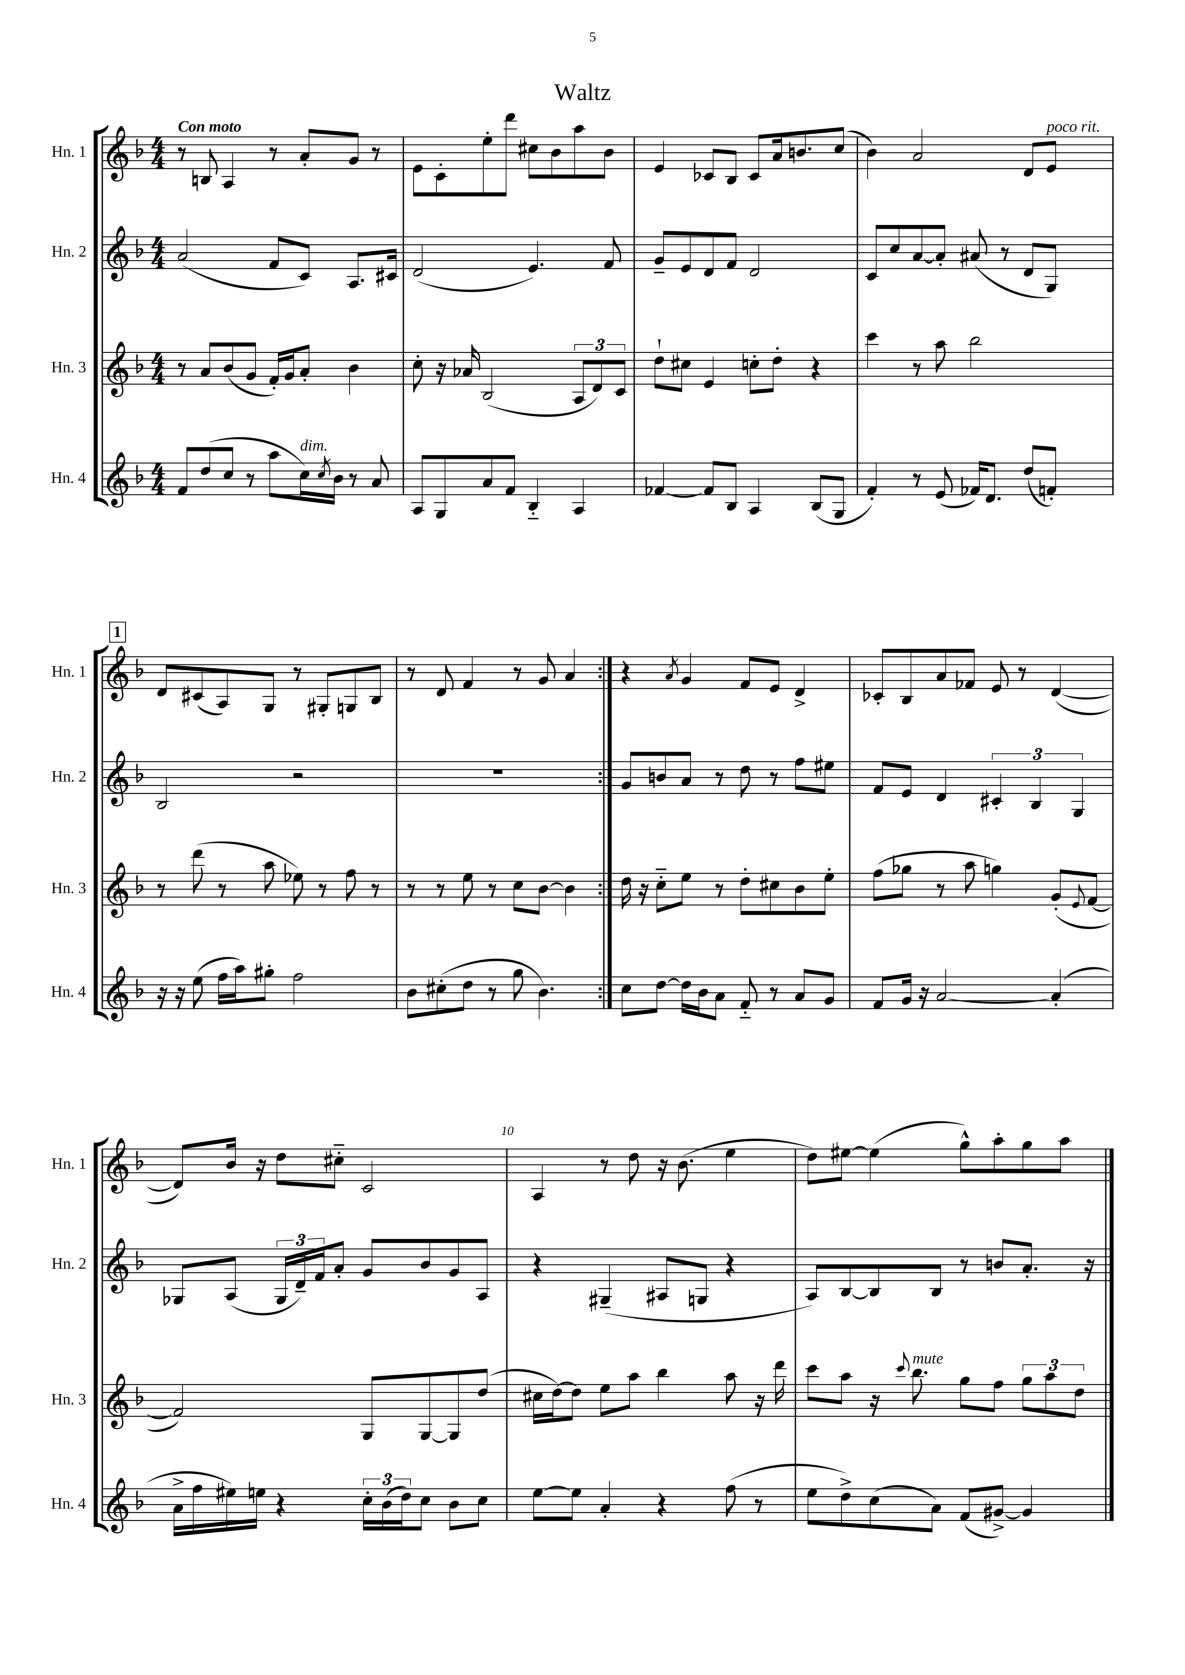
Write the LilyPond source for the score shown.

\header { title = "Waltz" }
<<
\new StaffGroup <<
\new Staff = "s0" \with { instrumentName = "Hn. 1" shortInstrumentName = "Hn. 1" } {
    \clef treble \key f \major \numericTimeSignature \time 4/4 \tempo "Con moto"
    \repeat volta 2 { r8 b8 a4 r8 a'8-. g'8 r8 |
    e'8 c'8-. e''8-. d'''8 cis''8 bes'8 a''8 bes'8 |
    e'4 ces'8 bes8 ces'8 a'16 b'8. c''8( |
    bes'4) a'2 d'8 e'8^\markup { \italic "poco rit." } |
    \mark \markup { \box "1" } d'8 cis'8( a8) g8 r8 gis8-. g8 bes8 |
    r8 d'8 f'4 r8 g'8 a'4 | }
    r4 \acciaccatura { a'8 } g'4 f'8 e'8 d'4-> |
    ces'8-. bes8 a'8 fes'8 e'8 r8 d'4~( |
    d'8) bes'16 r16 d''8 cis''8-_ c'2 |
    a4 r8 d''8 r16 bes'8.( e''4 |
    d''8) eis''8~ eis''4( g''8-^) a''8-. g''8 a''8 \bar "|." |
}
\new Staff = "s1" \with { instrumentName = "Hn. 2" shortInstrumentName = "Hn. 2" } {
    \clef treble \key f \major \numericTimeSignature \time 4/4
    \repeat volta 2 { a'2( f'8 c'8) a8. cis'16 |
    d'2( e'4.) f'8 |
    g'8-- e'8 d'8 f'8 d'2 |
    c'8 c''8 a'8~ a'8-. ais'8( r8 d'8 g8) |
    \mark \markup { \box "1" } bes2 r2 |
    R1 | }
    g'8 b'8 a'8 r8 d''8 r8 f''8 eis''8 |
    f'8 e'8 d'4 \tuplet 3/2 { cis'4-. bes4 g4 } |
    ges8 a8( \tuplet 3/2 { ges16 d'16--) f'16 } a'8-. g'8 bes'8 g'8 a8 |
    r4 gis4--( ais8 g8 r4 |
    a8) bes8~ bes8 bes8 r8 b'8 a'8.-. r16 \bar "|." |
}
\new Staff = "s2" \with { instrumentName = "Hn. 3" shortInstrumentName = "Hn. 3" } {
    \clef treble \key f \major \numericTimeSignature \time 4/4
    \repeat volta 2 { r8 a'8 bes'8( g'8 f'16-.) g'16 a'8-. bes'4 |
    c''8-. r16 aes'16 bes2( \tuplet 3/2 { a8 d'8) c'8 } |
    d''8-! cis''8 e'4 c''8-. d''8-. r4 |
    c'''4 r8 a''8 bes''2 |
    \mark \markup { \box "1" } r8 d'''8( r8 a''8 ees''8) r8 f''8 r8 |
    r8 r8 e''8 r8 c''8 bes'8~ bes'4 | }
    d''16 r16 c''8-_ e''8 r8 d''8-. cis''8 bes'8 e''8-. |
    f''8( ges''8 r8 a''8 g''4) g'8-.( \appoggiatura { e'8 } f'8~ |
    f'2) g8 g8~ g8 d''8( |
    cis''16 d''16~) d''8 e''8 a''8 bes''4 a''8 r16 d'''16 |
    c'''8 a''8 r16 \appoggiatura { c'''8 } bes''8.^\markup { \italic "mute" } g''8 f''8 \tuplet 3/2 { g''8 a''8 d''8 } \bar "|." |
}
\new Staff = "s3" \with { instrumentName = "Hn. 4" shortInstrumentName = "Hn. 4" } {
    \clef treble \key f \major \numericTimeSignature \time 4/4
    \repeat volta 2 { f'8 d''8( c''8 r8 a''8 c''16^\markup { \italic "dim." }) \acciaccatura { c''8 } bes'16 r8 a'8 |
    a8 g8 a'8 f'8 bes4-_ a4 |
    fes'4~ fes'8 bes8 a4 bes8( g8 |
    f'4-.) r8 e'8( fes'16) d'8. d''8( f'8-.) |
    \mark \markup { \box "1" } r16 r16 e''8( f''16 a''16) gis''8-. f''2 |
    bes'8 cis''8-.( d''8 r8 g''8 bes'4.) | }
    c''8 d''8~ d''16 bes'16 a'8 f'8-_ r8 a'8 g'8 |
    f'8 g'16 r16 a'2~ a'4-.( |
    a'16-> f''16 eis''16) e''16 r4 \tuplet 3/2 { c''16-. bes'16( d''16) } c''8 bes'8 c''8 |
    e''8~ e''8 a'4-. r4 f''8( r8 |
    e''8 d''8->) c''8( a'8) f'8( gis'8~->) gis'4 \bar "|." |
}
>>
>>
\layout { \context { \Score \override BarNumber.break-visibility = ##(#f #t #t) barNumberVisibility = #(every-nth-bar-number-visible 5) } }
